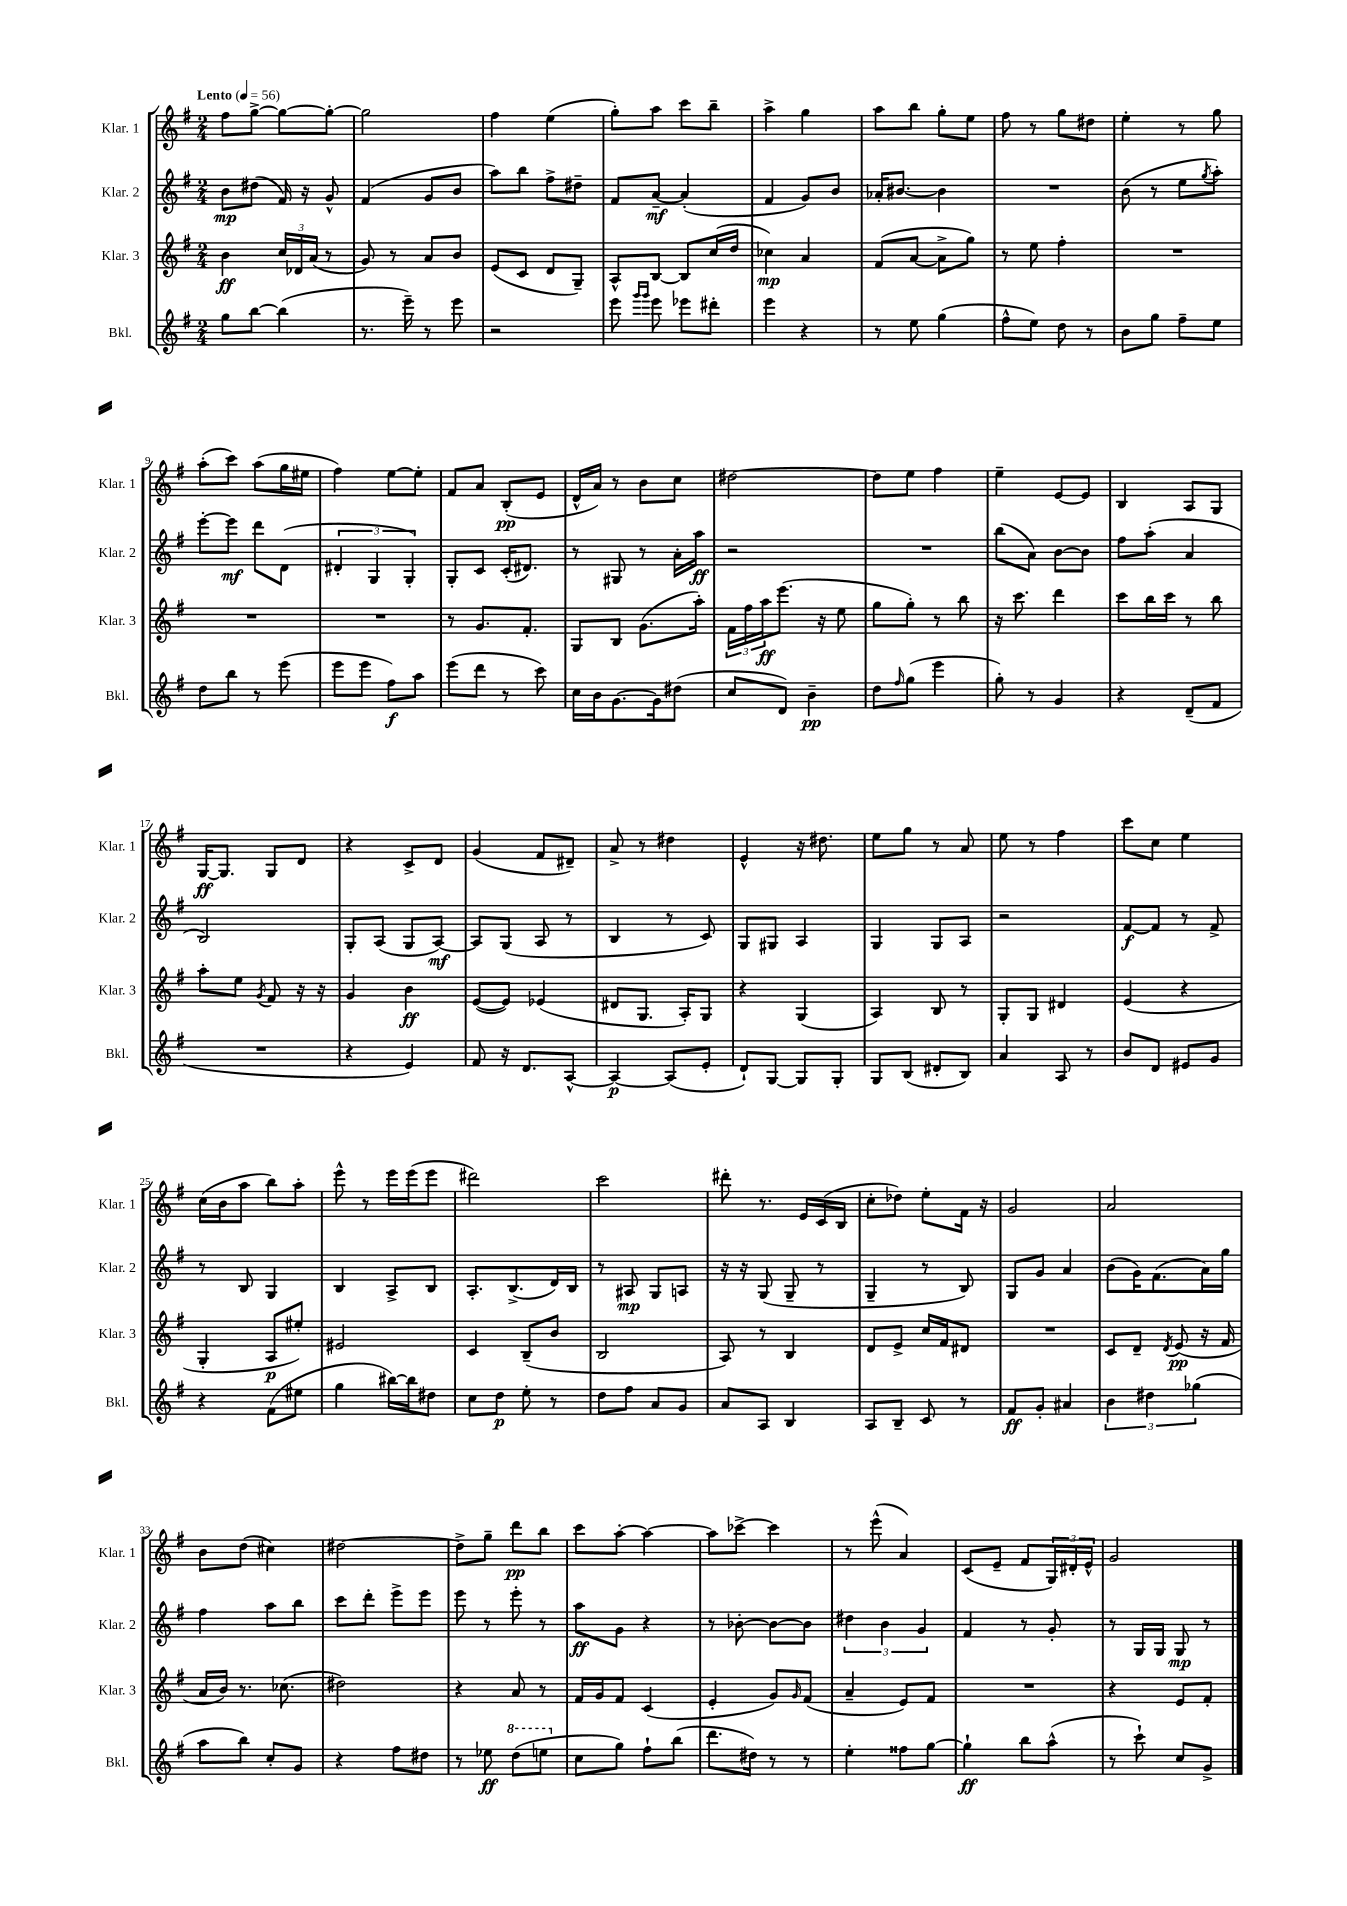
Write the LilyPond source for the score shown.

<<
\new StaffGroup <<
\new Staff = "s0" \with { instrumentName = "Klar. 1" shortInstrumentName = "Klar. 1" } {
    \clef treble \key g \major \numericTimeSignature \time 2/4 \tempo "Lento" 4 = 56
    fis''8 g''8~-> g''8~ g''8~-. |
    g''2 |
    fis''4 e''4( |
    g''8-.) a''8 c'''8 b''8-- |
    a''4-> g''4 |
    a''8 b''8 g''8-. e''8 |
    fis''8 r8 g''8 dis''8 |
    e''4-. r8 g''8 |
    a''8-.( c'''8) a''8( g''16 eis''16 |
    fis''4) e''8~ e''8-. |
    fis'8 a'8 b8-.\pp( e'8 |
    d'16-^ a'16) r8 b'8 c''8 |
    dis''2~ |
    dis''8 e''8 fis''4 |
    e''4-- e'8~ e'8 |
    b4 a8 g8 |
    g16~\ff g8. g8 d'8 |
    r4 c'8-> d'8 |
    g'4( fis'8 dis'8--) |
    a'8-> r8 dis''4 |
    e'4-^ r16 dis''8. |
    e''8 g''8 r8 a'8 |
    e''8 r8 fis''4 |
    c'''8 c''8 e''4 |
    c''16( b'16 a''8 b''8) a''8-. |
    e'''8-^ r8 e'''16 e'''16( e'''8 |
    dis'''2) |
    c'''2 |
    dis'''8-. r8. e'16 c'16( b16 |
    c''8-. des''8) e''8-. fis'16 r16 |
    g'2 |
    a'2 |
    b'8 d''8( cis''4) |
    dis''2~ |
    dis''8-> g''8-- d'''8\pp b''8 |
    c'''8 a''8~-. a''4~ |
    a''8 ces'''8~-> ces'''4 |
    r8 e'''8-^( a'4) |
    c'8( e'8-- fis'8 \tuplet 3/2 { g16) dis'16-. e'16-^ } |
    g'2 \bar "|." |
}
\new Staff = "s1" \with { instrumentName = "Klar. 2" shortInstrumentName = "Klar. 2" } {
    \clef treble \key g \major \numericTimeSignature \time 2/4
    b'8\mp dis''8( fis'16) r16 g'8-^ |
    fis'4( g'8 b'8 |
    a''8) b''8 fis''8-> dis''8-- |
    fis'8 a'8~--\mf a'4-.( |
    fis'4 g'8) b'8 |
    aes'16-. bis'8.~ bis'4 |
    R2 |
    b'8( r8 e''8 \acciaccatura { g''8 } a''8-.) |
    e'''8~-. e'''8\mf d'''8 d'8( |
    \tuplet 3/2 { dis'4-. g4 g4-.) } |
    g8-. c'8 c'16-.( dis'8.) |
    r8 gis8 r8 a'16-. a''16\ff |
    r2 |
    R2 |
    b''8( a'8) b'8~ b'8 |
    fis''8 a''8-.( a'4 |
    b2) |
    g8-. a8( g8 a8~\mf) |
    a8 g8( a8 r8 |
    b4 r8 c'8) |
    g8 gis8 a4 |
    g4 g8 a8 |
    r2 |
    fis'8~\f fis'8 r8 fis'8-> |
    r8 b8 g4 |
    b4 a8-> b8 |
    a8.-. b8.->( d'16) b16 |
    r8 ais8\mp g8 a8 |
    r16 r16 g8( g8-- r8 |
    g4-- r8 b8) |
    g8 g'8 a'4 |
    b'8( g'16) fis'8.( a'16) g''16 |
    fis''4 a''8 b''8 |
    c'''8 d'''8-. e'''8-> e'''8 |
    e'''8 r8 e'''8-. r8 |
    a''8\ff g'8 r4 |
    r8 bes'8~-. bes'8~ bes'8 |
    \tuplet 3/2 { dis''4 b'4 g'4 } |
    fis'4 r8 g'8-. |
    r8 g16 g16 g8\mp r8 \bar "|." |
}
\new Staff = "s2" \with { instrumentName = "Klar. 3" shortInstrumentName = "Klar. 3" } {
    \clef treble \key g \major \numericTimeSignature \time 2/4
    b'4\ff \tuplet 3/2 { c''16 des'16 a'16( } r8 |
    g'8) r8 a'8 b'8 |
    e'8( c'8 d'8 g8--) |
    a8-^ b8~ b8 c''16( d''16 |
    ces''4\mp) a'4 |
    fis'8( a'8~ a'8-> g''8) |
    r8 e''8 fis''4-. |
    R2 |
    R2 |
    R2 |
    r8 g'8. fis'8.-. |
    g8 b8 g'8.( a''16-.) |
    \tuplet 3/2 { fis'16 fis''16 a''16\ff } e'''8.( r16 e''8 |
    g''8 g''8-.) r8 b''8 |
    r16 c'''8. d'''4 |
    c'''8 b''16 c'''16 r8 b''8 |
    a''8-. e''8 \acciaccatura { g'8 } fis'8 r16 r16 |
    g'4 b'4\ff |
    e'8~( e'8) ees'4( |
    dis'8 g8. a16-.) g8 |
    r4 g4( |
    a4) b8 r8 |
    g8-. g8 dis'4 |
    e'4( r4 |
    g4-. a8\p eis''8-.) |
    eis'2 |
    c'4 b8--( b'8 |
    b2 |
    a8) r8 b4 |
    d'8 e'8-> c''16 fis'16 dis'8 |
    R2 |
    c'8 d'8-- \acciaccatura { d'8 } e'8\pp( r16 fis'16 |
    a'16 b'16) r8. ces''8.( |
    dis''2) |
    r4 a'8 r8 |
    fis'16 g'16 fis'8 c'4( |
    e'4-. g'8) \grace { g'16 } fis'8( |
    a'4-- e'8) fis'8 |
    R2 |
    r4 e'8 fis'8-. \bar "|." |
}
\new Staff = "s3" \with { instrumentName = "Bkl." shortInstrumentName = "Bkl." } {
    \clef treble \key g \major \numericTimeSignature \time 2/4
    g''8 b''8~ b''4( |
    r8. e'''16--) r8 e'''8 |
    r2 |
    e'''8 \grace { g'''16 g'''16 } e'''8 ees'''8 dis'''8-. |
    e'''4 r4 |
    r8 e''8 g''4( |
    fis''8-^ e''8) d''8 r8 |
    b'8 g''8 fis''8-- e''8 |
    d''8 b''8 r8 e'''8( |
    e'''8 e'''8 fis''8\f) a''8 |
    e'''8( d'''8 r8 c'''8) |
    c''16 b'16 g'8.~ g'16 dis''8( |
    c''8 d'8) b'4--\pp |
    d''8 \grace { fis''16 } g''8( e'''4 |
    g''8-.) r8 g'4 |
    r4 d'8--( fis'8 |
    R2 |
    r4 e'4) |
    fis'8 r16 d'8. a8~-^ |
    a4~\p a8( e'8-. |
    d'8-!) g8~ g8 g8-. |
    g8 b8( dis'8-. b8) |
    a'4 a8 r8 |
    b'8 d'8 eis'8 g'8 |
    r4 fis'8( eis''8 |
    g''4 bis''16~) bis''16 dis''8 |
    c''8 d''8\p e''8-. r8 |
    d''8 fis''8 a'8 g'8 |
    a'8 a8 b4 |
    a8 b8-- c'8 r8 |
    fis'8\ff g'8-. ais'4 |
    \tuplet 3/2 { b'4 dis''4 ges''4( } |
    a''8 b''8) c''8-. g'8 |
    r4 fis''8 dis''8 |
    r8 ees''8\ff \ottava #1 d'''8( e'''!8 \ottava #0 |
    c''8 g''8) fis''8-! b''8( |
    d'''8. dis''16) r8 r8 |
    e''4-. fisis''8 g''8~ |
    g''4-!\ff b''8 a''8-^( |
    r8 c'''8-!) c''8 g'8-> \bar "|." |
}
>>
>>
